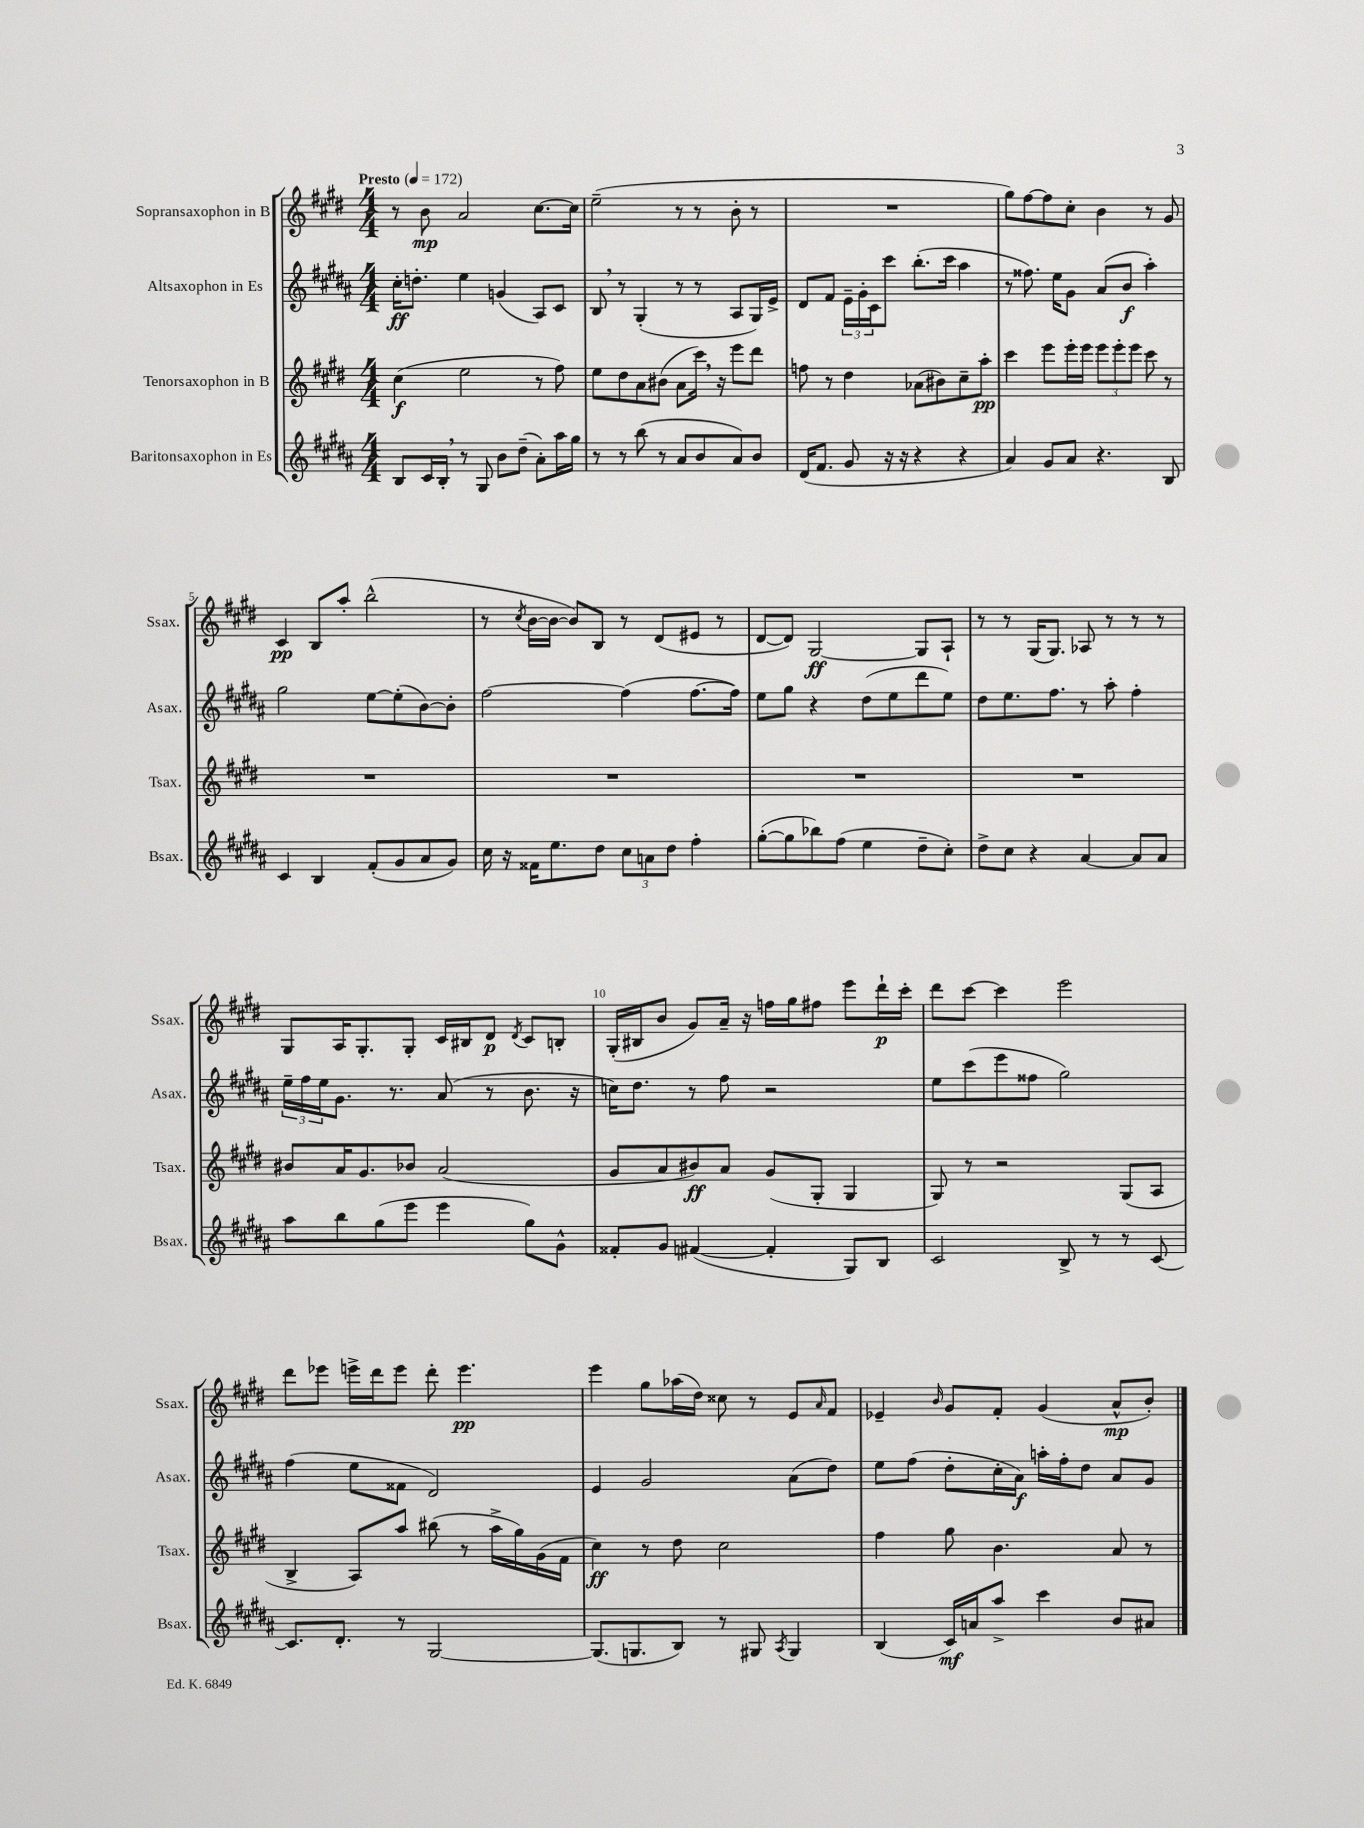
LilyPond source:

<<
\new StaffGroup <<
\new Staff = "s0" \with { instrumentName = "Sopransaxophon in B" shortInstrumentName = "Ssax." } {
    \clef treble \key e \major \numericTimeSignature \time 4/4 \tempo "Presto" 4 = 172
    r8 b'8\mp a'2 cis''8.~ cis''16 |
    e''2--( r8 r8 b'8-. r8 |
    R1 |
    gis''8) fis''8~ fis''8 cis''8-. b'4 r8 gis'8 |
    cis'4\pp b8 a''8-. b''2-^( |
    r8 \acciaccatura { cis''8 } b'16~ b'16~ b'8) b8 r8 dis'8( eis'8 r8 |
    dis'8~ dis'8) gis2~\ff gis8 a8-! |
    r8 r8 gis16( gis8.) aes8 r8 r8 r8 |
    gis8 a16 gis8.-. gis8-. cis'16 bis16 dis'8\p \acciaccatura { dis'8 } cis'8 b8-. |
    gis16-.( bis16 b'8 gis'8) a'16-- r16 f''16 gis''16 fis''8 e'''8 dis'''16-!\p cis'''16-. |
    dis'''8 cis'''8~ cis'''4 e'''2 |
    dis'''8 ees'''8 e'''16-> dis'''16 e'''8 dis'''8-. e'''4.\pp |
    e'''4 gis''8 aes''16( dis''16) cisis''8 r8 e'8 \grace { a'16 } fis'8 |
    ees'4-- \grace { b'16 } gis'8 fis'8-. gis'4( a'8-^\mp b'8-.) \bar "|." |
}
\new Staff = "s1" \with { instrumentName = "Altsaxophon in Es" shortInstrumentName = "Asax." } {
    \clef treble \key b \major \numericTimeSignature \time 4/4
    cis''16-.\ff d''8.-. e''4 g'4( ais8) cis'8 |
    b8 \breathe r8 gis4-.( r8 r8 ais8 gis16) e'16-> |
    dis'8 fis'8 \tuplet 3/2 { e'16-- gis'16-. cis'16 } cis'''8 b''8.-.( cis'''16 ais''4 |
    r8 fisis''8.) e''16 gis'8 ais'8( b'8\f ais''4-.) |
    gis''2 e''8~ e''8-.( b'8~) b'8-. |
    fis''2~ fis''4( fis''8.~ fis''16) |
    e''8 gis''8 r4 dis''8( e''8 dis'''8 e''8) |
    dis''8 e''8. fis''8. r8 ais''8-. fis''4-. |
    \tuplet 3/2 { e''16-- fis''16 e''16 } gis'8. r8. ais'8( r8 b'8. r16 |
    c''16) dis''8. r8 fis''8 r2 |
    e''8 cis'''8( e'''8 fisis''8 gis''2) |
    fis''4( e''8 fisis'8 dis'2) |
    e'4 gis'2 ais'8( dis''8) |
    e''8 fis''8( dis''8-. cis''16-. ais'16\f) a''16-. fis''16-. dis''8 ais'8 gis'8 \bar "|." |
}
\new Staff = "s2" \with { instrumentName = "Tenorsaxophon in B" shortInstrumentName = "Tsax." } {
    \clef treble \key e \major \numericTimeSignature \time 4/4
    cis''4\f( e''2 r8 fis''8) |
    e''8 dis''8 a'8 bis'8( a'8 cis'''16) \breathe r16 e'''8 dis'''8 |
    f''8 r8 dis''4 aes'8( bis'8) cis''8-- a''8-.\pp |
    cis'''4 e'''8 e'''16-. e'''16 \tuplet 3/2 { e'''8 e'''8-. e'''8 } cis'''8 r8 |
    R1 |
    R1 |
    R1 |
    R1 |
    bis'8 a'16 gis'8. bes'8 a'2( |
    gis'8 a'8 bis'8\ff) a'8 gis'8( gis8-. gis4 |
    gis8) r8 r2 gis8( a8 |
    b4-> a8) a''8 bis''8( r8 a''16-> gis''16) gis'16( fis'16 |
    cis''4\ff) r8 dis''8 cis''2 |
    fis''4 gis''8 b'4. a'8 r8 \bar "|." |
}
\new Staff = "s3" \with { instrumentName = "Baritonsaxophon in Es" shortInstrumentName = "Bsax." } {
    \clef treble \key b \major \numericTimeSignature \time 4/4
    b8 cis'16 b16-. \breathe r8 gis8 b'8 dis''8--( ais'8-.) ais''16 gis''16 |
    r8 r8 b''8( r8 ais'8 b'8 ais'8) b'8 |
    dis'16( fis'8. gis'8 r16 r16 r4 r4 |
    ais'4) gis'8 ais'8 r4. b8 |
    cis'4 b4 fis'8-.( gis'8 ais'8 gis'8) |
    cis''16 r16 fisis'16 e''8. dis''8 \tuplet 3/2 { cis''8 a'8 dis''8 } fis''4-. |
    gis''8~-.( gis''8 bes''8) fis''8( e''4 dis''8-- cis''8-.) |
    dis''8-> cis''8 r4 ais'4~ ais'8 ais'8 |
    ais''8 b''8 gis''8( e'''8 e'''4 gis''8) gis'8-^ |
    fisis'8-. gis'8 fis'4~( fis'4-. gis8) b8 |
    cis'2 b8-> r8 r8 cis'8~ |
    cis'8. dis'8.-. r8 gis2~ |
    gis8.( g8. b8) r8 gis8 \acciaccatura { ais8 } gis4 |
    b4( cis'16\mf) a'16 ais''8-> cis'''4 b'8 ais'8 \bar "|." |
}
>>
>>
\layout { \context { \Score \override BarNumber.break-visibility = ##(#f #t #t) barNumberVisibility = #(every-nth-bar-number-visible 5) } }
